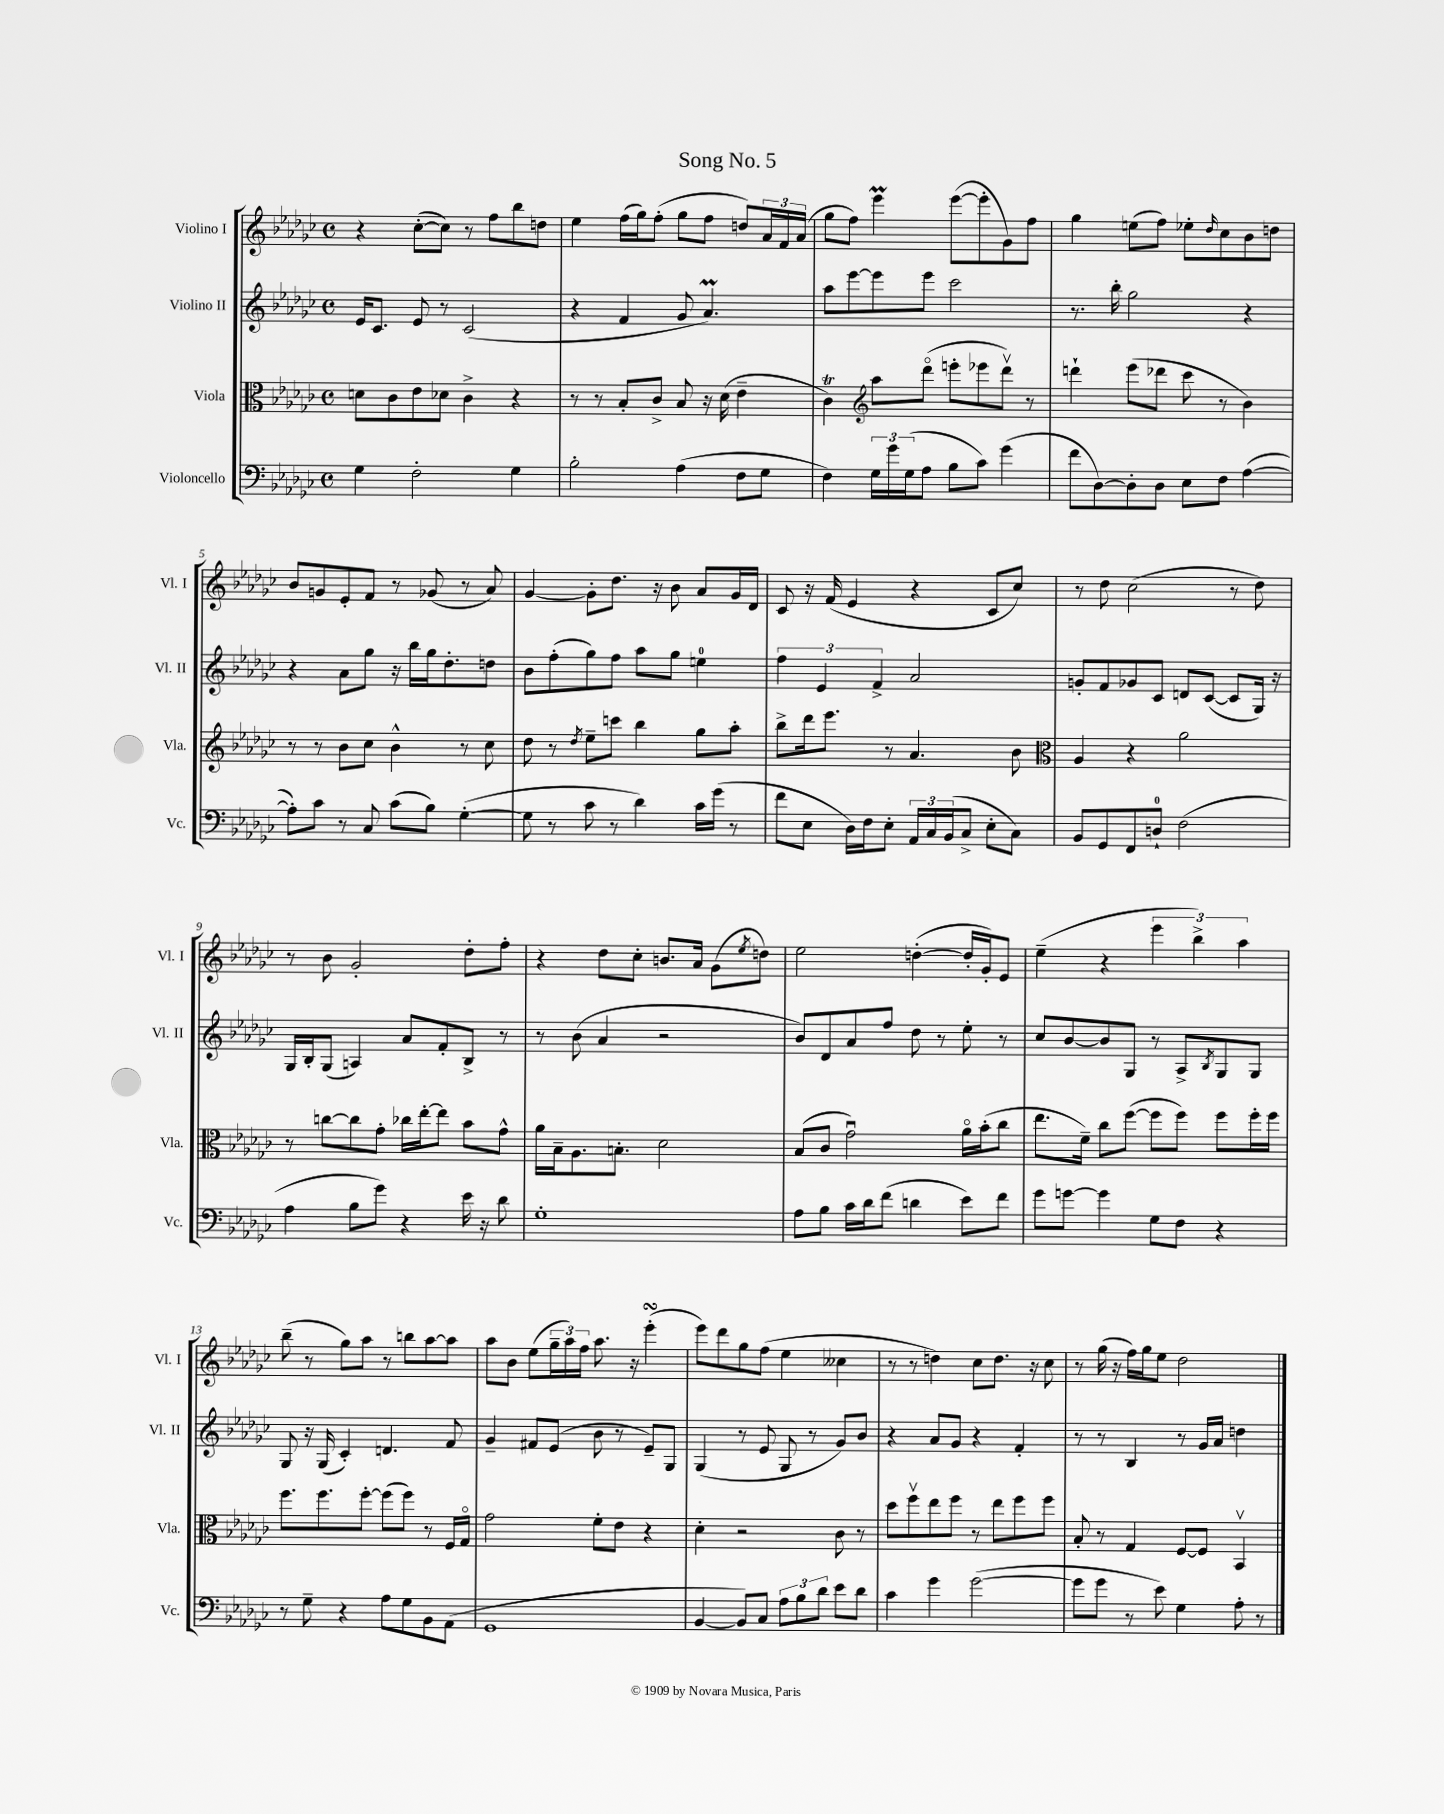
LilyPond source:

\header { title = "Song No. 5" }
<<
\new StaffGroup <<
\new Staff = "s0" \with { instrumentName = "Violino I" shortInstrumentName = "Vl. I" } {
    \clef treble \key ges \major \defaultTimeSignature \time 4/4
    r4 ces''8~-.( ces''8) r8 f''8 bes''8 d''8 |
    ees''4 f''16( ges''16) f''8-.( ges''8 f''8 d''8) \tuplet 3/2 { aes'16 f'16 aes'16( } |
    ges''8 f''8) ees'''4\prall ees'''8~( ees'''8-. ges'8) f''8 |
    ges''4 e''8( f''8) ees''8-. \grace { des''16 } ces''8 bes'8 d''8 |
    bes'8 g'8 ees'8-. f'8 r8 ges'8( r8 aes'8) |
    ges'4~ ges'8-. des''8. r16 bes'8 aes'8 ges'16 des'16 |
    ces'8 r16 f'16( ees'4 r4 ces'8 ces''8) |
    r8 des''8 ces''2( r8 des''8) |
    r8 bes'8 ges'2-. des''8-. f''8-. |
    r4 des''8 ces''8-. b'8. aes'16 ges'8( \acciaccatura { ees''8 } d''8) |
    ees''2 d''4~-.( d''16-. ges'16-.) ees'8 |
    ees''4--( r4 \tuplet 3/2 { ees'''4 bes''4->) aes''4 } |
    bes''8--( r8 ges''8) aes''8 r8 b''8 aes''8~ aes''8 |
    aes''8 bes'8 ees''8( \tuplet 3/2 { ges''16-- aes''16) f''16 } aes''8. r16 ees'''4-.\turn( |
    ees'''8) des'''8 ges''8 f''8( ees''4 ceses''4 |
    r8 r8 d''4) ces''8 d''8. r16 ces''8 |
    r8 ges''16( r16 f''16) ges''16 ees''8 des''2 \bar "|." |
}
\new Staff = "s1" \with { instrumentName = "Violino II" shortInstrumentName = "Vl. II" } {
    \clef treble \key ges \major \defaultTimeSignature \time 4/4
    ees'16 ces'8. ees'8 r8 ces'2( |
    r4 f'4 ges'8 aes'4.\prall) |
    aes''8 ees'''8~ ees'''8 ees'''8 ces'''2 |
    r8. bes''16-. ges''2 r4 |
    r4 aes'8 ges''8 r16 bes''16 ges''16 des''8.-. d''8 |
    bes'8 f''8-.( ges''8) f''8 aes''8 ges''8 e''4-0 |
    \tuplet 3/2 { f''4 ees'4 f'4-> } aes'2 |
    g'8-. f'8 ges'8 ces'8 d'8 ces'8~( ces'8 ges16) r16 |
    ges16 bes16-. ges8( a4) aes'8 f'8-. bes8-> r8 |
    r8 bes'8( aes'4 r2 |
    bes'8) des'8 aes'8 f''8 des''8 r8 ees''8-. r8 |
    ces''8 bes'8~ bes'8 ges8 r8 aes8-> \acciaccatura { bes8 } ges8 ges8 |
    ges8 r16 ges16( ces'4-.) d'4. f'8 |
    ges'4-- fis'8 ees'8( bes'8 r8 ees'8--) ges8 |
    ges4( r8 ees'8 ges8 r8 ges'8) bes'8 |
    r4 aes'8 ges'8 r4 f'4-. |
    r8 r8 bes4 r8 ges'16 aes'16 d''4 \bar "|." |
}
\new Staff = "s2" \with { instrumentName = "Viola" shortInstrumentName = "Vla." } {
    \clef alto \key ges \major \defaultTimeSignature \time 4/4
    d'8 ces'8 ees'8 des'8 ces'4-> r4 |
    r8 r8 bes8-. ces'8-> bes8 r16 des'16( ees'4-- |
    ces'4\trill) \clef treble aes''8 des'''8\flageolet( e'''8-. ees'''8 des'''8\upbow) r8 |
    d'''4-! ees'''8( des'''8 ces'''8 r8 bes'4) |
    r8 r8 bes'8 ces''8 bes'4-^ r8 ces''8 |
    des''8 r8 \acciaccatura { des''8 } ees''8-- c'''8 bes''4 ges''8 aes''8-. |
    bes''8-> des'''16 ees'''8. r8 aes'4. bes'8 |
    \clef alto aes4 r4 aes'2 |
    r8 c''8~ c''8 ges'8-. ces''16 ees''16~-. ees''8 bes'8 ges'8-^ |
    aes'16 bes16-- aes8. b8.-. des'2 |
    bes8( ces'8 ges'2\downbow) aes'16\flageolet bes'16-.( ces''8 |
    ees''8. f'16--) ces''8 f''8~( f''8 f''8) f''8 f''16-. f''16 |
    f''8. f''8. f''8~-. f''8( f''8) r8 f16 ges16\flageolet |
    ges'2 f'8-. ees'8 r4 |
    des'4-. r2 ces'8 r8 |
    des''8 f''8\upbow ees''8 f''8 r8 ees''8 f''8 f''8 |
    bes8-. r8 ges4 f8~ f8 bes,4\upbow \bar "|." |
}
\new Staff = "s3" \with { instrumentName = "Violoncello" shortInstrumentName = "Vc." } {
    \clef bass \key ges \major \defaultTimeSignature \time 4/4
    ges4 f2-. ges4 |
    bes2-. aes4( f8 ges8 |
    f4) \tuplet 3/2 { ges16 ges'16 ges16( } aes8 bes8 ces'8) ges'4( |
    f'8 des8~) des8-. des8 ees8 f8 aes4~( |
    aes8-.) ces'8 r8 ces8 ces'8( bes8) ges4~-.( |
    ges8 r8 ces'8 r8 des'4) ces'16 ges'16( r8 |
    f'8 ees8 des16) f16 ees8-. \tuplet 3/2 { aes,16 ces16 bes,16( } ces8-> ees8-. ces8) |
    bes,8 ges,8 f,8 d8-0-! f2( |
    aes4 bes8 ges'8) r4 ees'16 r16 des'8 |
    ges1-. |
    aes8 bes8 ces'16 des'16 f'8( d'4 ees'8) f'8 |
    ges'8 g'8~ g'4 ges8 f8 r4 |
    r8 ges8-- r4 aes8 ges8 bes,8 aes,8( |
    ges,1 |
    bes,4~ bes,8) ces8 \tuplet 3/2 { aes8 bes8 des'8 } ees'8 des'8 |
    ces'4 ges'4 ges'2~( |
    ges'8 ges'8 r8 ees'8) ges4 aes8-. r8 \bar "|." |
}
>>
>>
